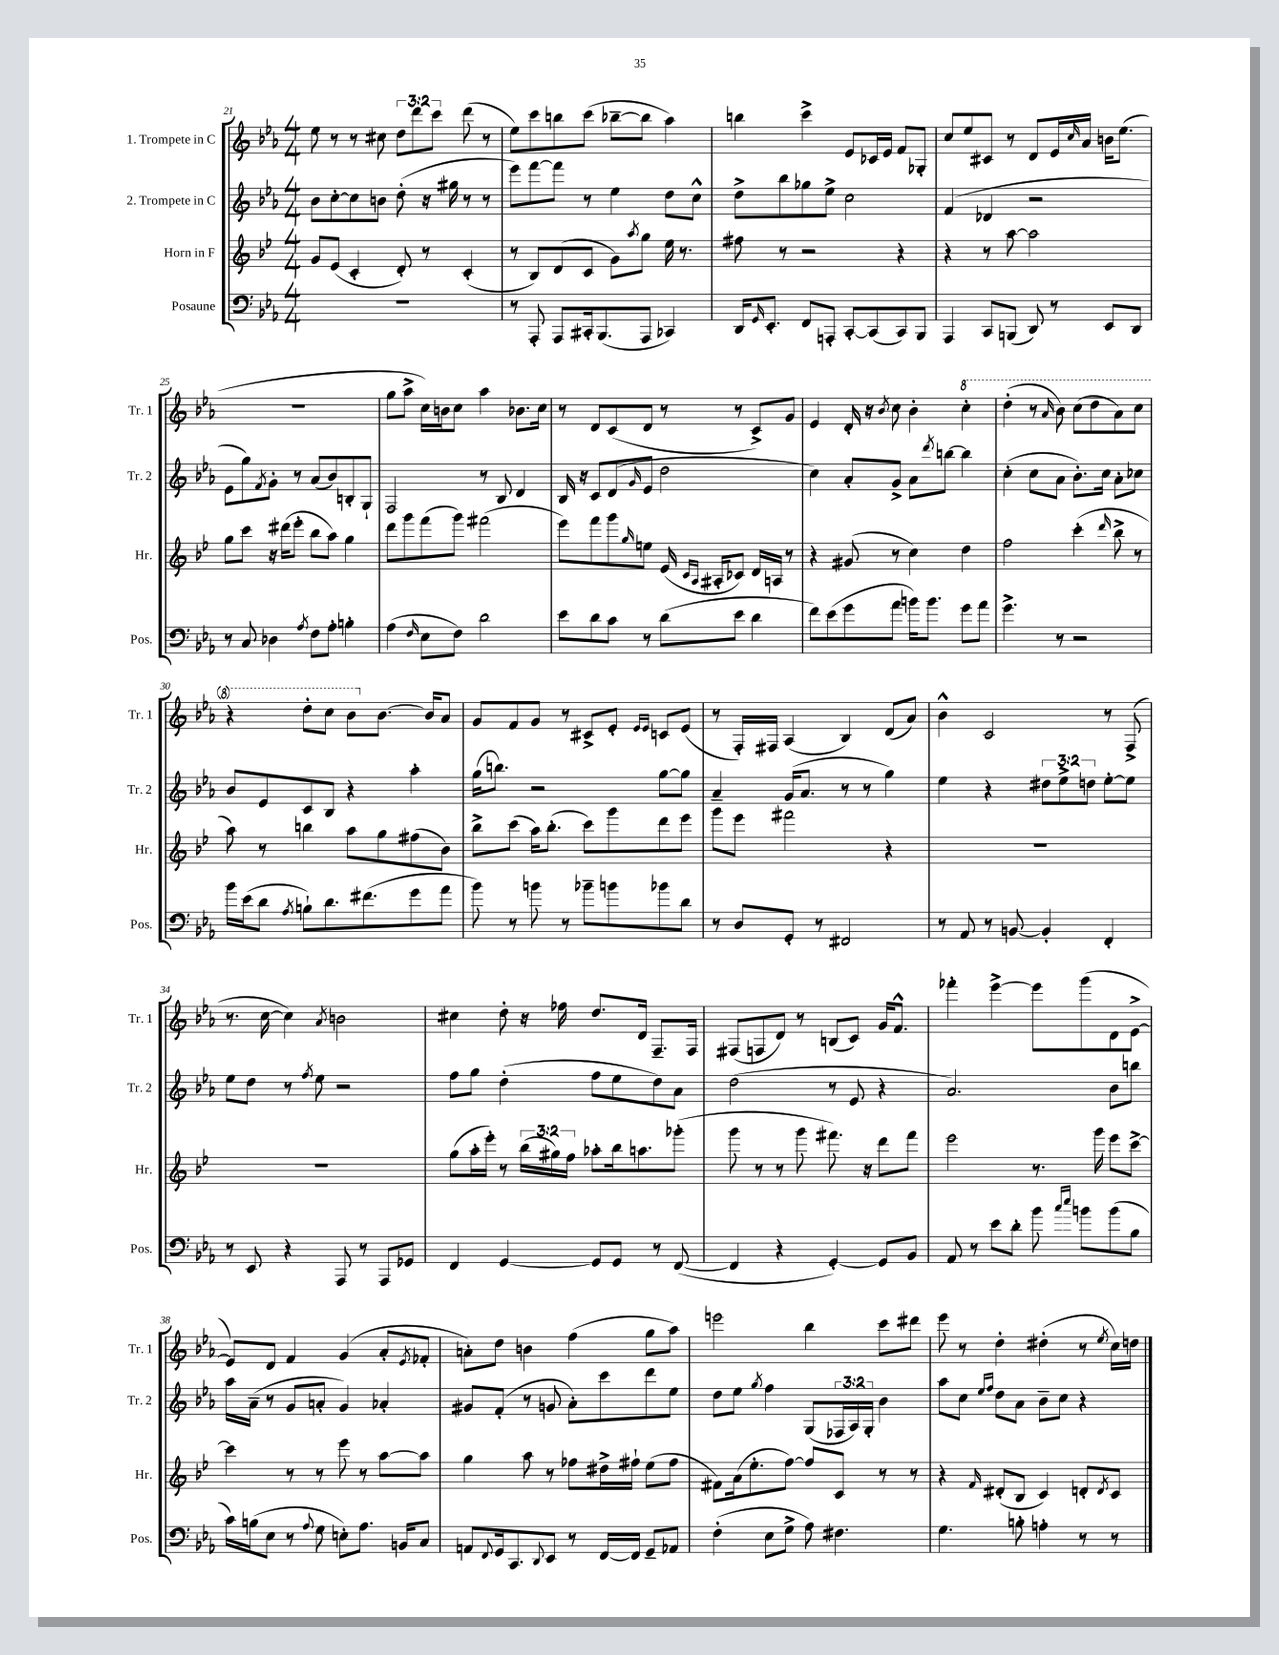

**kern	**kern	**kern	**kern
*staff4	*staff3	*staff2	*staff1
*clefF4	*clefG2	*clefG2	*clefG2
*k[b-e-a-]	*k[b-e-]	*k[b-e-a-]	*k[b-e-a-]
*M4/4	*M4/4	*M4/4	*M4/4
1r	8g	8b-	8ee-
.	(8e-	[8cc'	8r
.	4c'	8cc]	8r
.	.	8b	8cc#
.	8d')	(8dd'	12dd
.	.	.	12ddd
.	8r	16r	.
.	.	.	12ccc
.	.	16gg#	.
.	(4c'	8r	(8ddd
.	.	8r	8r
=	=	=	=
8r	8r	8eee-)	8ee-)
8AAA-'	8B-)	[8fff	8ccc
8AAA-	(8d	8fff]	8bb
16CC#'	8c	8r	(8ccc
(8.BBB-	.	.	.
.	8g)	4ee-	[8bb-~
.	8qaa	.	.
8AAA-	8gg	.	8bb-]
4CC-)	16ee-	8dd	4aa-)
.	8.r	.	.
.	.	8cc^^	.
=	=	=	=
16DD	8ff#	8dd^	4bb
16qqGG	.	.	.
8.EE-'	.	.	.
.	8r	8bb-	.
8FF	2r	8gg-	4ccc^
8AAA'	.	8ee-^	.
[8CC'	.	2cc	8e-
(8CC]	.	.	16c-
.	.	.	16e-
8CC)	4r	.	8f
8BBB-	.	.	8G-'
=	=	=	=
4AAA-	4r	(4f	8cc
.	.	.	8ee-
8CC	8r	4d-	8c#
(8BBB	[8aa	.	8r
8DD)	2aa]	2r	8d
8r	.	.	16e-
.	.	.	16qqcc
.	.	.	16a-
8EE-	.	.	16b
.	.	.	(8.ee-
8DD	.	.	.
=	=	=	=
8r	8gg	8e-	1r
8C	8ccc	8gg)	.
.	.	8qf	.
4D-	16r	8g'	.
.	(16ddd#	.	.
.	8eee-'	8r	.
8qA-	.	.	.
8F	8bb-	(8a-	.
8A-'	8aa)	8b-)	.
4B'	4gg	8B'	.
.	.	8G`	.
=	=	=	=
(4A-	8ddd	2F	8gg
.	8ggg	.	8aa-^
16qqF	.	.	.
8E-	(8fff	.	16cc)
.	.	.	16b
8F)	8ggg)	.	8cc
2d	(2fff#	8r	4aa-
.	.	8B-	.
.	.	4d	8.b-
.	.	.	16cc
=	=	=	=
8e-	8eee-)	16B-	8r
.	.	16r	.
8d	8fff	8c	8d
8c	8ggg	(8d	(8c
.	16qqgg	16qqg	.
8r	8ee	8e-	8d
(8d	(16e-	2dd	8r
.	16qqc	.	.
.	16qqA	.	.
.	16A#'	.	.
8e-	8c-)	.	8r
4d	16d	.	8c^)
.	16A	.	.
.	8r	.	8g
=	=	=	=
8f)	4r	4cc)	4e-
(8e-	.	.	.
8g	(8g#	8a-'	16d'
.	.	.	16r
.	.	.	8qb-
8a-	8r	8g^	8cc
16b)	4cc)	8a-	4b-'
8.b	.	.	.
.	.	8qddd	.
.	.	[8bb	.
8g	4dd	4bb]	4ccc'
8a-	.	.	.
=	=	=	=
4.g^	2ff	(4cc'	(4ddd'
.	.	8cc	8r
.	.	.	16qqaa-
8r	.	8a-	8bb-)
2r	(4ccc'	8.b-')	(8ccc
.	.	.	8ddd
.	.	16cc	.
.	16qqddd	.	.
.	8bb-^	8a-'	8aa-)
.	8r	8cc-	8ccc
=	=	=	=
16b-	8aa)	8b-	4r
(16e-	.	.	.
8d	8r	8e-	.
8qA-	.	.	.
8B`)	4bb	8c	8ddd'
8.d	.	8B-	8ccc
.	8aa	4r	8bb-
(8.f#	.	.	.
.	8gg	.	[8.b-
8g	(8ff#	4aa-'	.
.	.	.	16b-]
8a-	8b-)	.	8a-
=	=	=	=
8b-)	8bb-^	(16gg	8g
.	.	8.bb)	.
8r	(8ccc	.	8f
8b	16aa)	2r	8g
.	(8.bb-'	.	.
8r	.	.	8r
8b-~	8ccc)	.	8c#^
8b	8ggg	.	8e-'
.	.	.	16qqe-
.	.	.	16qqe-
8b-	8ddd	[8gg	8c
8d	8eee-	8gg]	(8e-
=	=	=	=
8r	8ggg	4a-~	8r
8D	8eee-	.	16F')
.	.	.	16F#
8GG'	2fff#	(16g	(4A-
.	.	8.a-	.
8r	.	.	.
2FF#	.	8r	4B-)
.	.	8r	.
.	4r	4gg)	(8d
.	.	.	8a-)
=	=	=	=
8r	1r	4ee-	4b-^^
8AA-	.	.	.
8r	.	4r	2c
[8BB	.	.	.
4BB']	.	12dd#	.
.	.	12ee-^	.
.	.	12dd	.
4FF'	.	[8ee-'	8r
.	.	8ee-]	(8F^
=	=	=	=
8r	1r	8ee-	8.r
8EE-	.	8dd	.
.	.	.	[16cc
4r	.	8r	4cc])
.	.	8qff	.
.	.	8ee-	.
.	.	.	8qa-
8AAA-	.	2r	2b
8r	.	.	.
8AAA-	.	.	.
8GG-	.	.	.
=	=	=	=
4FF	(8gg	8ff	4cc#
.	16aa'	8gg	.
.	16eee-')	.	.
[4GG	8r	(4dd'	8dd'
.	(24bb-	.	16r
.	24gg#)	.	.
.	.	.	16ff-
.	24ff	.	.
8GG]	8aa-'	8ff	8.dd
8GG	16bb-	8ee-	.
.	8.aa	.	16d
8r	.	8dd)	8.F~
([8FF	(8ggg-'	8a-	.
.	.	.	16F
=	=	=	=
4FF]	8ggg	(2dd	(8F#
.	8r	.	8F
4r	8r	.	8d)
.	8ggg	.	8r
[4GG')	8.fff#)	8r	(8B
.	.	8e-	8c)
.	16r	.	.
8GG]	8ddd	4r	16g
.	.	.	8.f^^
8BB-	8fff#	.	.
=	=	=	=
8AA-	2eee-	2.a-)	4fff-'
8r	.	.	.
8e-	.	.	[4eee-^
8d'	.	.	.
8b-	8.r	.	8eee-]
16qqcc	.	.	.
16qqee-	.	.	.
8b	.	.	(8ggg
.	16ggg	.	.
(8b	8eee-	8b-	8d
8B-	[8ccc^	8bb	[8e-^
=	=	=	=
16c)	4ccc]	16aa-	8e-])
(16B	.	(16a-~	.
8E-	.	8r	8d
8r	8r	8g	4f
8qqA-	.	.	.
8G	8r	8a'	.
8E')	8eee-	4g)	(4g
8.A-	8r	.	.
.	[8aa	4a-'	8a-'
16BB	.	.	.
.	.	.	8qe-
8C	8aa]	.	8f-'
=	=	=	=
8AA	4gg	8g#	8a')
8qqFF	.	.	.
16GG	.	(8f'	8dd
8.CC	.	.	.
.	8aa	8r	4b
8qqDD	.	.	.
8EE-	8r	8g	.
8r	8ff-	8a-')	(4ff
[16FF	16dd#^	8ccc	.
16FF]	16ff#`	.	.
8GG~	(8ee-	8ddd	8gg
8AA-	8ff#	8ee-	8aa-)
=	=	=	=
(4F'	8f#)	8dd	2eee
.	(16a	8ee-	.
.	8.ee-'	.	.
.	.	8qgg	.
8E-	.	4ff	.
8G^	[8ff)	.	.
8A-)	8ff]	(8G	4bb-
4.F#	8c	24F-	.
.	.	24A-)	.
.	.	24G'	.
.	8r	4b-	8ccc
.	8r	.	8ddd#
=	=	=	=
4.G	4r	8aa-	8eee-
.	.	8cc	8r
.	.	16qqee-	.
.	16qqf	16qqff	.
.	(8d#'	8dd	4dd'
8B'	8B-	8a-	.
4A'	4c)	8b-~	(4dd#'
.	.	8cc	.
8r	8d'	4r	8r
.	8qd	.	8qee-
8r	8c	.	16cc)
.	.	.	16dd
==	==	==	==
*-	*-	*-	*-
